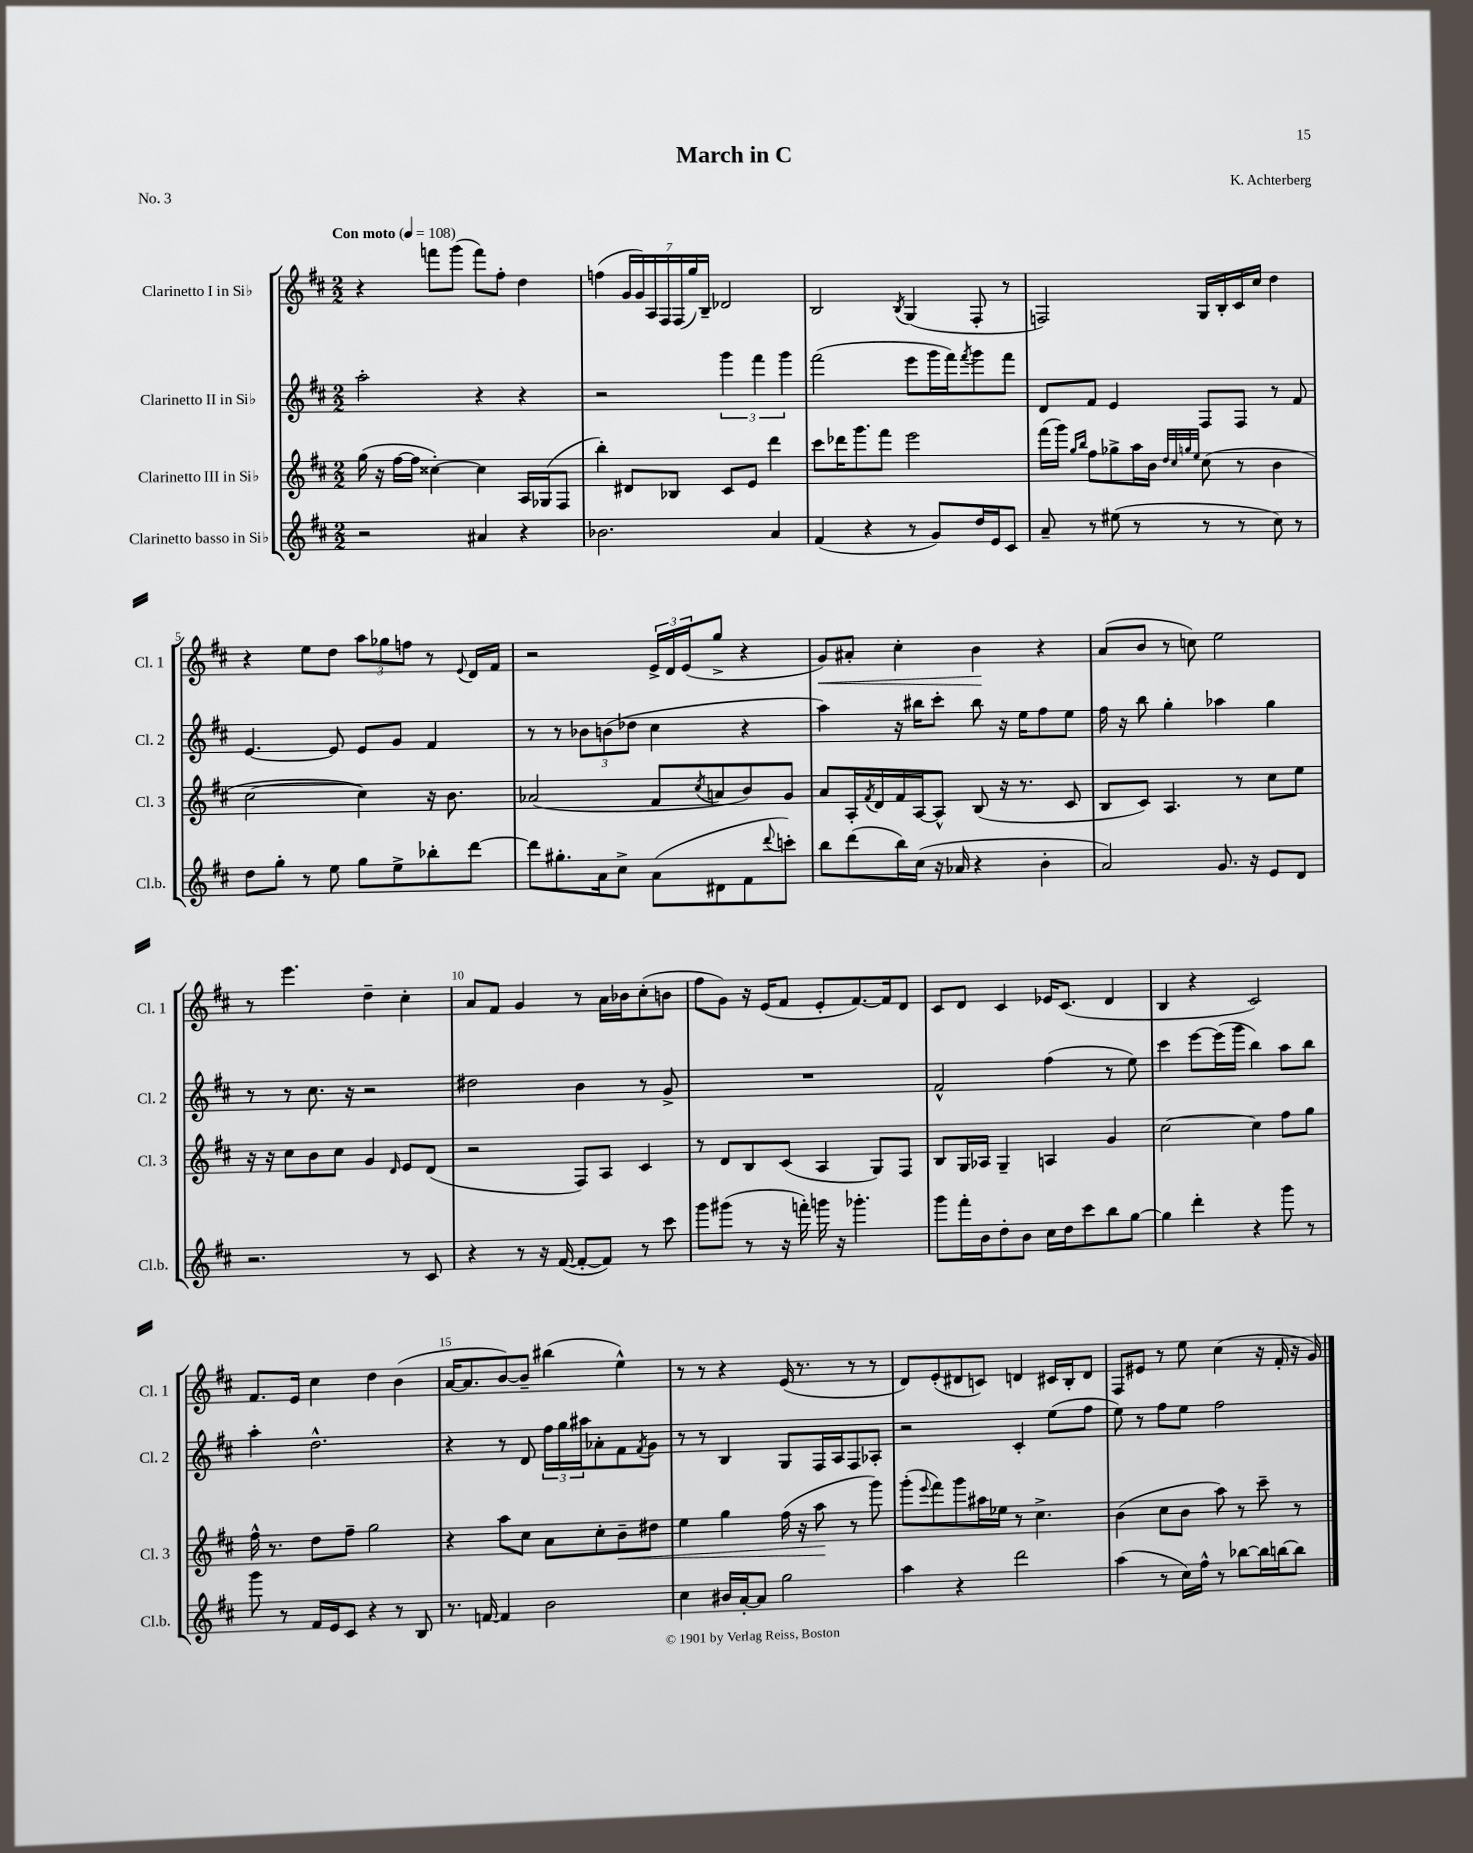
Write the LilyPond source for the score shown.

\header { title = "March in C" composer = "K. Achterberg" piece = "No. 3" }
<<
\new StaffGroup <<
\new Staff = "s0" \with { instrumentName = "Clarinetto I in Sib" shortInstrumentName = "Cl. 1" } {
    \clef treble \key d \major \numericTimeSignature \time 2/2 \tempo "Con moto" 4 = 108
    r4 f'''8 g'''8( f'''8) fis''8-. d''4 |
    f''4( \tuplet 7/4 { g'16 g'16) a16 fis16 fis16( g''16) b16-- } des'2 |
    b2 \acciaccatura { b8 } g4( fis8-. r8 |
    f2) g16 b16-. cis'16 cis''16 d''4 |
    r4 e''8 d''8 \tuplet 3/2 { a''8 ges''8 f''8 } r8 \appoggiatura { e'8 } d'16 fis'16 |
    r2 \tuplet 3/2 { e'16-> d'16 e'16( } g''8-> r4 |
    g'8\<) ais'8-. cis''4-. b'4\! r4 |
    a'8( b'8 r8 c''8) e''2 |
    r8 e'''4. d''4-- cis''4-. |
    a'8 fis'8 g'4 r8 a'16 bes'16 cis''8-.( b'8 |
    fis''8 g'8) r16 e'16( fis'8 e'8-. fis'8.~) fis'16 d'8 |
    cis'8 d'8 cis'4 ees'16 cis'8.( d'4 |
    b4 r4 cis'2) |
    fis'8. e'16 cis''4 d''4 b'4( |
    a'16~ a'8. b'8~) b'8-- bis''4( e''4-^) |
    r8 r8 r4 e'16( r8. r8 r8 |
    d'8) e'8-.( dis'8 c'8) d'4 cis'16 b16-. d'8 |
    fis8 eis'8 r8 e''8 cis''4( r16 fis'16-. r16 g'16) \bar "|." |
}
\new Staff = "s1" \with { instrumentName = "Clarinetto II in Sib" shortInstrumentName = "Cl. 2" } {
    \clef treble \key d \major \numericTimeSignature \time 2/2
    a''2-. r4 r4 |
    r2 \tuplet 3/2 { g'''4 fis'''4 g'''4 } |
    fis'''2( e'''8 g'''16 fis'''16) \acciaccatura { fis'''8 } g'''8 fis'''8 |
    d'8 fis'8 e'4 fis8 fis8 r8 fis'8 |
    e'4.~ e'8 e'8 g'8 fis'4 |
    r8 r8 \tuplet 3/2 { bes'8 b'8( des''8 } cis''4 r4 |
    a''4) r16 bis''16 cis'''8-. bis''8 r16 e''16 fis''8 e''8 |
    fis''16 r16 b''8 g''4-. aes''4 g''4 |
    r8 r8 cis''8. r16 r2 |
    dis''2 b'4 r8 g'8-> |
    R1 |
    fis'2-^ fis''4( r8 e''8) |
    cis'''4 e'''8~ e'''16( g'''16 b''4) a''8 b''8 |
    a''4-. d''2.-^ |
    r4 r8 d'8 \tuplet 3/2 { fis''16 g''16 ais''16 } aes'8-. fis'8 \acciaccatura { fis'8 } g'8 |
    r8 r8 b4 g8 fis16 a16 fis8 aes8-. |
    r2 cis'4-. e''8( fis''8 |
    e''8) r8 fis''8 e''8 fis''2 \bar "|." |
}
\new Staff = "s2" \with { instrumentName = "Clarinetto III in Sib" shortInstrumentName = "Cl. 3" } {
    \clef treble \key d \major \numericTimeSignature \time 2/2
    g''16( r16 fis''16~ fis''16 cisis''4~-.) cisis''4 a16 ges16( fis8 |
    b''4-.) dis'8 bes8 cis'8 e'8 d'''4 |
    cis'''8 des'''16 g'''8. fis'''8 e'''2 |
    fis'''16( g'''16) \grace { g''16 b''16 } fis''8 ges''8-> a''16 b'16 \grace { d''32 cis''32 g''32 e''32 } cis''8( r8 b'4 |
    cis''2~ cis''4) r16 b'8. |
    aes'2( fis'8 \acciaccatura { cis''8 } a'8 b'8) g'8 |
    a'8 a16-. \acciaccatura { fis'8 } d'16 fis'16 a16~ a8-^ b8( r16 r8. cis'8 |
    b8 cis'8) a4. r8 cis''8 e''8 |
    r16 r16 cis''8 b'8 cis''8 g'4 \grace { d'16 } e'8 d'8( |
    r2 fis8) a8 cis'4 |
    r8 d'8 b8 cis'8( a4 g8) fis8 |
    b8 g16 aes16 g4-- a4 g'4 |
    cis''2~ cis''4 fis''8 g''8 |
    fis''16-^ r8. d''8 fis''8-- g''2 |
    r4 a''8 cis''8 a'8 cis''8-. b'8--\< dis''8 |
    e''4 g''4 fis''16( r16 a''8\! r8 g'''8) |
    g'''8-.( \appoggiatura { e'''8 } fis'''8) g'''8 ais''16 ees''16 r8 cis''4.-> |
    b'4( cis''8 b'8 a''8) r8 cis'''8-- r8 \bar "|." |
}
\new Staff = "s3" \with { instrumentName = "Clarinetto basso in Sib" shortInstrumentName = "Cl.b." } {
    \clef treble \key d \major \numericTimeSignature \time 2/2
    r2 ais'4 r4 |
    bes'2. a'4 |
    fis'4( r4 r8 g'8) d''16 e'16 cis'8 |
    a'8-- r8 eis''8( r8 r8 r8 cis''8) r8 |
    d''8 g''8-. r8 e''8 g''8 e''8-> bes''8-. d'''8~ |
    d'''8 gis''8.-. a'16 cis''8-> a'8( dis'8 fis'8 \appoggiatura { d'''8 } c'''8-.) |
    b''8 d'''8( b''16) cis''16( r16 aes'16 r4 b'4-. |
    a'2) g'8. r16 e'8 d'8 |
    r2. r8 cis'8 |
    r4 r8 r16 fis'16~( fis'8~-. fis'8) r8 cis'''8 |
    g'''8 gis'''8( r8 r16 f'''16-.) g'''16 r16 ges'''4.-. |
    g'''8 fis'''16-. b'16 d''8-. b'8 cis''16 d''16 cis'''8 b''8 g''8~ |
    g''4 d'''4-. r4 g'''8 r8 |
    g'''8 r8 fis'16 e'16 cis'8 r4 r8 b8 |
    r8. f'16~ f'4 b'2 |
    cis''4 bis'16 a'16~-. a'8 g''2 |
    a''4 r4 d'''2 |
    a''4( r8 cis''16) fis''16-^ r8 bes''8~ bes''16 b''16~ b''8 \bar "|." |
}
>>
>>
\layout { \context { \Score \override BarNumber.break-visibility = ##(#f #t #t) barNumberVisibility = #(every-nth-bar-number-visible 5) } }
